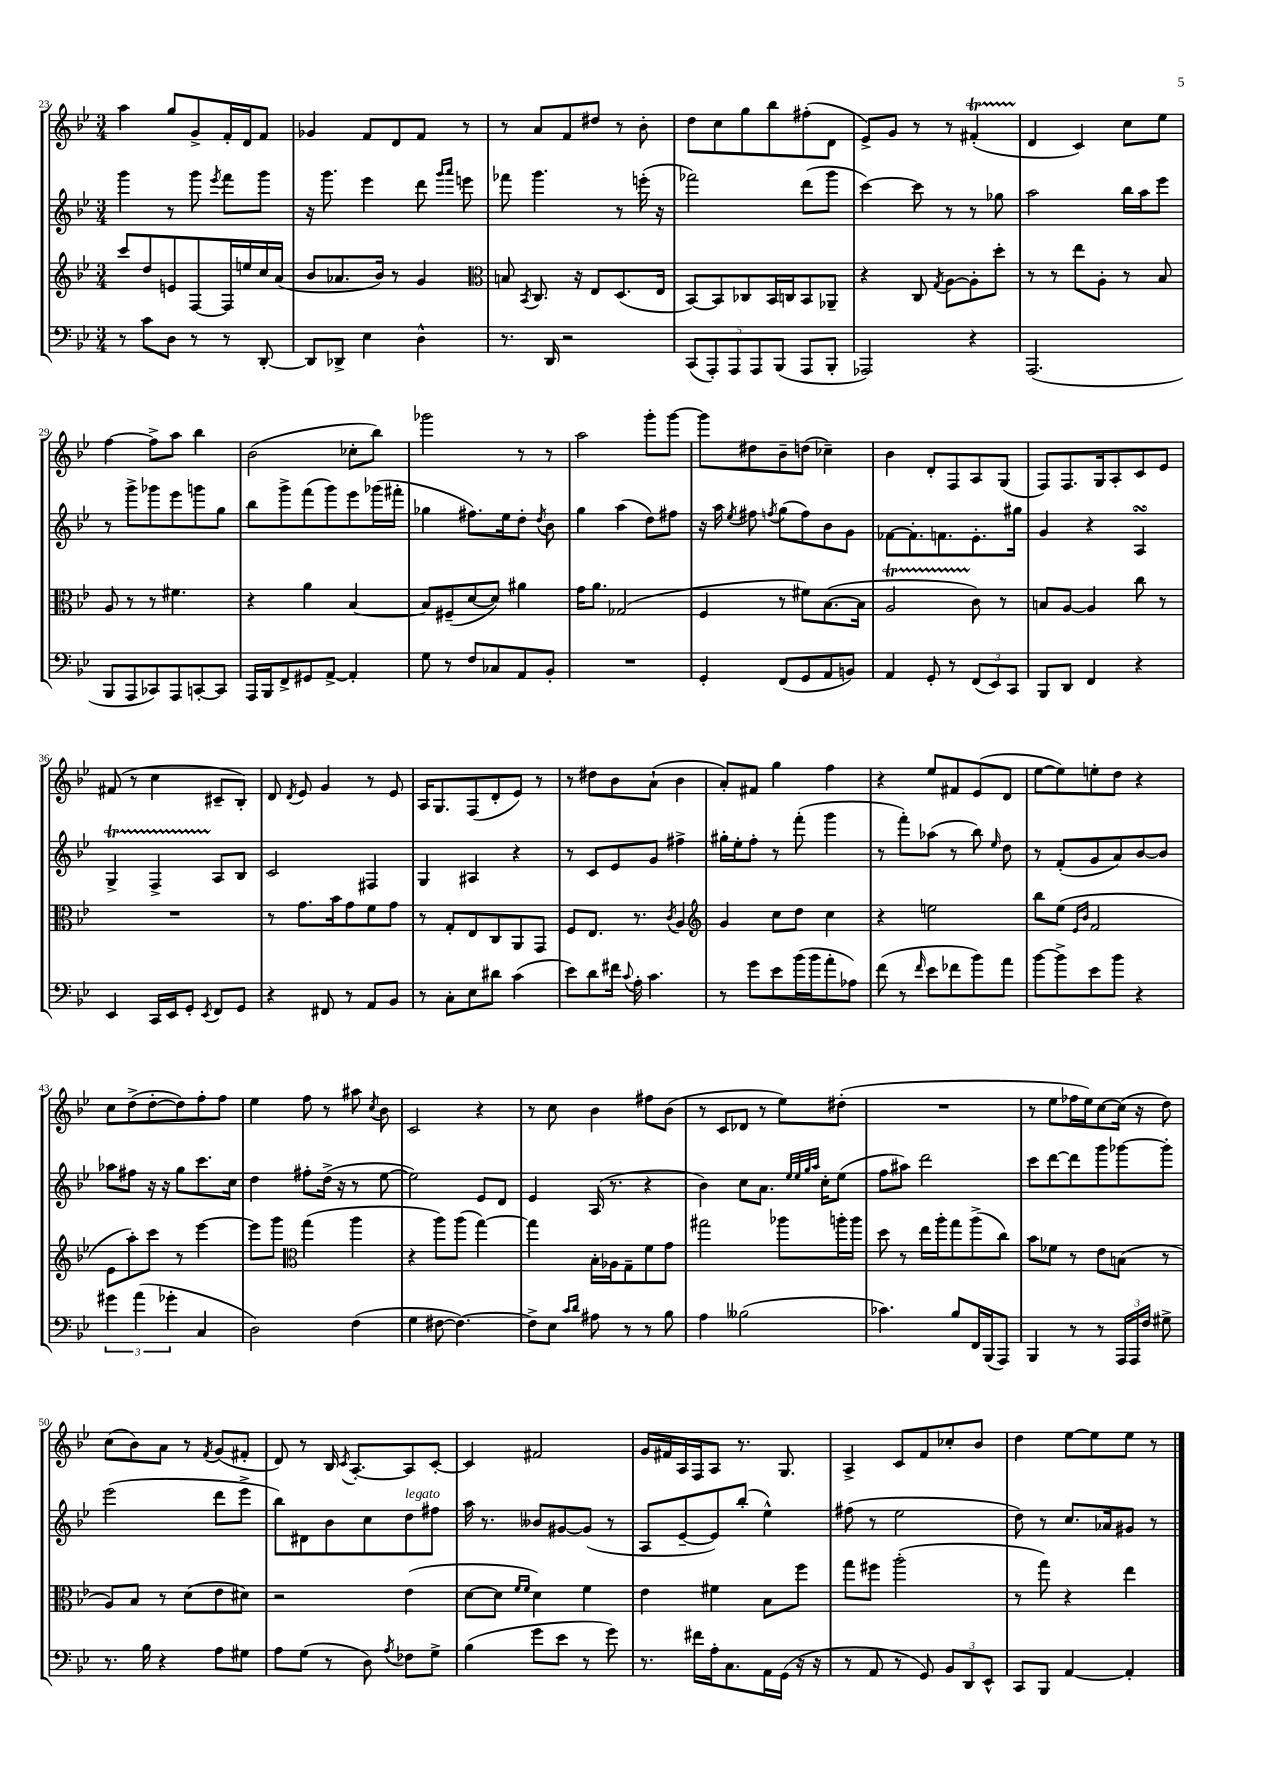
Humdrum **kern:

**kern	**kern	**kern	**kern
*part4	*part3	*part2	*part1
*staff4	*staff3	*staff2	*staff1
*clefF4	*clefG2	*clefG2	*clefG2
*k[b-e-]	*k[b-e-]	*k[b-e-]	*k[b-e-]
*M3/4	*M3/4	*M3/4	*M3/4
=23	=23	=23	=23
8r	8ccc/L	4ggg\	4aa\
8c\L	8dd/	.	.
8D\J	8en/	8r	8gg/L
8r	[8F/	8ggg\	8g^/
.	.	8qeee-/	.
8r	16F/L]	8fff\L	16f'/L
.	16een/	.	16d/J
[8DD'/	16cc/	8ggg\J	8f/J
.	(16a/JJ	.	.
=24	=24	=24	=24
8DD/L]	8b-/L	16r	4g-X/
.	.	8.ggg\	.
8DD-X^/J	8.a-X/	.	.
4E-\	.	4eee-\	8f/L
.	16b-/Jk)	.	.
.	8r	.	8d/
4D^^\	4g/	8ddd\	8f/J
.	.	16qqggg/LL	.
.	.	16qqaaa/JJ	.
.	.	8eeen\	8r
=25	=25	=25	=25
*	*clefC3	*	*
8.r	8Bn/	8fff-X\	8r
.	8qBB-/	.	.
.	8.C/	4.ggg\	8a/L
16DD/	.	.	.
2r	.	.	8f/
.	16r	.	.
.	8E-/L	.	8dd#X/J
.	(8.D/	8r	8r
.	.	(16eeen'\	8b-'\
.	16E-/Jk	16r	.
=26	=26	=26	=26
(10CC/L	[8BB-/L)	2fff-X\)	8dd\L
10AAA'/)	.	.	.
.	8BB-/]	.	8cc\
10AAA/	.	.	.
.	8C-X/	.	8gg\
10AAA/	.	.	.
.	16BB-/L	.	8bb-\
(10BBB-/J	.	.	.
.	16Cn/J	.	.
8AAA/L	8BB-/	(8ddd\L	(8ff#X'\
8BBB-'/J	8AA-X~/J	8ggg\J	8d\J
=27	=27	=27	=27
2AAA-X/)	4r	[4ccc\)	8e-^/L)
.	.	.	8g/J
.	8C/	8ccc\]	8r
.	8qG/	.	.
.	[8A\L	8r	8r
4r	8A'\]	8r	(4f#Xt'/
.	8dd'\J	8gg-X\	.
=28	=28	=28	=28
(2.AAA/	8r	2aa\	4d/
.	8r	.	.
.	8ee-\L	.	4c/)
.	8A'\J	.	.
.	8r	16bb-\LL	8cc\L
.	.	16aa\J	.
.	8B-/	8eee-\J	8ee-\J
!!LO:LB:g=z
=29	=29	=29	=29
8BBB-/L	8A/	8r	[4ff\
8AAA/	8r	8ggg^\L	.
8CC-X/)	8r	8ggg-X\	8ff^\L]
8AAA/	4.f#X\	8eee-\	8aa\J
[8CCn'/	.	8gggn\	4bb-\
8CC/J]	.	8gg\J	.
=30	=30	=30	=30
16AAA/LL	4r	8bb-\L	(2b-\
16BBB-/J	.	.	.
8FF^/	.	8ggg^\	.
8GG#X/	4a\	(8fff\	.
[8AA^/J	.	8ggg\)	.
4AA'/]	[4B-/	8eee-\	8cc-X'\L
.	.	(16ggg-X\L	8bb-\J)
.	.	16fff#X'\JJ	.
=31	=31	=31	=31
8G\	8B-/L]	4gg-X\	2ggg-X\
8r	(8F#X~/	.	.
8F/L	[8d/	8.ff#X\L)	.
8C-X/	8d/J])	.	.
.	.	16ee-\k	.
8AA/	4a#X\	8dd'\J	8r
.	.	8qdd/	.
8BB-'/J	.	8b-\	8r
=32	=32	=32	=32
2.r	16g\KL	4gg\	2aa\
.	8.a\J	.	.
.	(2G-X/	(4aa\	.
.	.	8dd\L)	8ggg'\L
.	.	8ff#X\J	[8ggg\J
=33	=33	=33	=33
4GG'/	4F/	16r	8ggg\L]
.	.	16aa\	.
.	.	8qee-/	.
.	.	8ff#X\	8dd#X\
.	.	8qffn/	.
(8FF/L	8r	(8gg\L	8b-~\
8GG/	8f#X\L)	8ff\)	(8ddn\J
8AA/	([8.B-\	8b-\	4cc-X~\)
8BBn/J)	.	8g\J	.
.	16B-\Jk]	.	.
=34	=34	=34	=34
4AA/	2At/	[8f-X\L	4b-\
.	.	8.f-'\]	.
8GG'/	.	.	8d'/L
.	.	8.fn\	.
8r	.	.	8F/
(12FF/L	8c\)	8.e-'\	8A/
12EE-/)	.	.	.
.	8r	.	(8G/J
12CC/J	.	.	.
.	.	16gg#X\Jk	.
=35	=35	=35	=35
8BBB-/L	8Bn/L	4g/	8F/L)
8DD/J	[8A/J	.	8.F/
4FF/	4A/]	4r	.
.	.	.	16G/k
.	.	.	8A'/
4r	8cc\	4AsSsS/	8c/
.	8r	.	8e-/J
!!LO:LB:g=z
=36	=36	=36	=36
4EE-/	2.r	4GT^/	(8f#X/
.	.	.	8r
16CC/LL	.	4FTTT^/	4cc\
16EE-/J	.	.	.
8GG'/J	.	.	.
8qEE-/	.	.	.
8FF/L	.	8A/L	8c#X~/L
8GG/J	.	8B-/J	8B-'/J)
=37	=37	=37	=37
4r	8r	2c/	8d/
.	.	.	8qd/
.	8.g\L	.	8e-/
8FF#X/	.	.	4g/
.	16b-\k	.	.
8r	8g\	.	.
8AA/L	8f\	4F#X/	8r
8BB-/J	8g\J	.	8e-/
=38	=38	=38	=38
8r	8r	4G/	16A/KL
.	.	.	8.G/
8C'\L	8G'/L	.	.
8E-\	8E-/	4A#X/	(8F/
8d#X\J	8C/	.	8d'/
(4c\	8AA/	4r	8e-/J)
.	8GG/J	.	8r
=39	=39	=39	=39
8e-\L)	8F/L	8r	8r
8d\	8.E-/J	8c/L	8dd#X\L
16f#X\Jk	.	8e-/	8b-\
8qqc/	.	.	.
16A'\	8.r	.	.
4.c\	.	8g/J	(8a`\J
.	8qc/	.	.
.	4A/	4ff#X^\	4b-\
=40	=40	=40	=40
*	*clefG2	*	*
8r	4g/	16gg#X'\LL	8a'/L)
.	.	16ee-'\J	.
8g\L	.	8ff'\J	8f#X/J
8e-\	8cc\L	8r	4gg\
(16b-\L	8dd\J	(8fff'\	.
16b-\J	.	.	.
8a'\	4cc\	4ggg\	4ff\
8A-X\J)	.	.	.
=41	=41	=41	=41
(8f\	4r	8r	4r
8r	.	8fff'\L)	.
16qqf/	.	.	.
8e-\L	2een\	(8aa-X\J	8ee-/L
8f-X\	.	8r	8f#X/
8b-\)	.	8bb-\)	(8e-/
.	.	16qqee-/	.
8a\J	.	8dd\	8d/J
=42	=42	=42	=42
[8b-\L	8bb-\L	8r	[8ee-\L
8b-^\]	(8ee-\J	(8f'/L	8ee-\])
.	16qqe-/LL	.	.
.	16qqb-/JJ	.	.
8e-\	2f/	8g/	8een'\
8b-\J	.	8a/)	8dd\J
4r	.	[8b-/	4r
.	.	8b-/J]	.
!!LO:LB:g=z
=43	=43	=43	=43
6g#X\	8e-\L	8aa-X\L	8cc\L
.	8aa'\)	8ff#X\J	(8dd^\
(6a\	.	.	.
.	8ccc\J	16r	[8dd'\
.	.	16r	.
6g-X'\	.	.	.
.	8r	8gg\L	8dd\])
4C/	[4eee-\	8.ccc\	8ff'\
.	.	.	8ff\J
.	.	16cc\Jk	.
=44	=44	=44	=44
2D\)	8eee-\L]	4dd\	4ee-\
.	8ggg\J	.	.
*	*clefC3	*	*
.	(4gg\	8ff#X'\L	8ff\
.	.	(16dd^\Jk	8r
.	.	16r	.
(4F\	4aa\	8r	8aa#X\
.	.	.	8qcc/
.	.	[8ee-\	8b-\
=45	=45	=45	=45
4G\	4r	2ee-\])	2c/
[8F#X\	8aa\L)	.	.
4.F#\_)	(8aa\J	.	.
.	[4gg\)	8e-/L	4r
.	.	8d/J	.
=46	=46	=46	=46
8F#^\L]	4gg\]	4e-/	8r
8E-\J	.	.	8cc\
16qqc/LL	.	.	.
16qqd/JJ	.	.	.
8A#X\	16B-'\LL	(16A/	4b-\
.	16A-X\J	8.r	.
8r	8G~\	.	.
8r	8f\	4r	8ff#X\L
8B-\	8g\J	.	(8b-\J
=47	=47	=47	=47
4A\	2gg#X\	4b-\)	8r
.	.	.	8c/L
(2B--X\	.	8cc\L	8d-X/J
.	.	8.a\J	8r
.	8aa-X\L	.	8ee-\L)
.	.	32qqee-/LLL	.
.	.	32qqee-/	.
.	.	32qqgg/	.
.	.	32qqaa/JJJ	.
.	.	16cc'\KL	.
.	16aan'\L	(8ee-\J	(8dd#X'\J
.	16aa\JJ	.	.
=48	=48	=48	=48
4.c-X\)	8dd\	8ff\L	2.r
.	8r	8aa#X\J)	.
.	16ee-\LL	2ddd\	.
.	16aa'\J	.	.
8B-/L	8gg\	.	.
16FF/L	(8aa^\	.	.
(16BBB-/J	.	.	.
8AAA/J)	8cc\J)	.	.
=49	=49	=49	=49
4BBB-/	8b-\L	8ccc\L	8r
.	8f-X\J	[8ddd\	8ee-\L
8r	8r	8ddd\]	16ff-X\L
.	.	.	16ee-\J)
8r	8e-\L	8ggg\	[8cc\
24AAA/LL	(8Bn\J	[8ggg-X\	(16cc\Jk]
24AAA/	.	.	.
.	.	.	16r
24F/JJ	.	.	.
8G#X^\	8r	8ggg-'\J]	8dd\)
!!LO:LB:g=z
=50	=50	=50	=50
8.r	8A/L)	(2eee-\	(8cc\L
.	8B-/J	.	8b-\)
16B-\	.	.	.
4r	8r	.	8a\J
.	(8d\L	.	8r
.	.	.	8qf/
8A\L	8e-\	8ddd\L	(8g/L
8G#X\J	8d#X\J)	8eee-^\J	8f#X'/J
=51	=51	=51	=51
8A\L	2r	8bb-\L)	8d/)
(8G\J	.	8d#X\	8r
8r	.	8b-\	16B-/
.	.	.	8qc/
.	.	.	[8.A'/L
8D\)	.	8cc\	.
8qA/	.	.	.
!	!	!LO:TX:a:i:t=legato	!
8F-X\L	(4e-\	8dd\	8A/]
8G^\J	.	8ff#X\J	[8c'/J
=52	=52	=52	=52
(4B-\	[8d\L	16aa\	4c/]
.	.	8.r	.
.	8d\J]	.	.
.	16qqf/LL	.	.
.	16qqf/JJ	.	.
8g\L	4d\)	8b--X/L	2f#X/
8e-\J	.	[8g#X/	.
8r	4f\	(8g#/J]	.
8g\)	.	8r	.
=53	=53	=53	=53
8.r	4e-\	8A/L	16g/LL
.	.	.	16f#X/
.	.	[8e-~/	16A/
16f#X\LL	.	.	16F/J
16A'\J	4f#X\	8e-/])	8A/J
8.C\	.	.	.
.	.	(8bb-'/J	8.r
16AA\L	8B-\L	4ee-^^\)	.
(16GG\JJ	.	.	8.G/
16r	8ff\J	.	.
16r	.	.	.
=54	=54	=54	=54
8r	8gg\L	(8ff#X\	4A^/
8AA/	8ff#X\J	8r	.
8r	(2aa'\	2ee-\	8c/L
8GG/)	.	.	8f/
12BB-/L	.	.	8cc-X'/
12DD/	.	.	.
.	.	.	8b-/J
12EE-^^/J	.	.	.
=55	=55	=55	=55
8CC/L	8r	8dd\)	4dd\
8BBB-/J	8gg\)	8r	.
[4AA/	4r	8.cc/L	[8ee-\L
.	.	.	8ee-\]
.	.	16a-X/k	.
4AA'/]	4ee-\	8g#X/J	8ee-\J
.	.	8r	8r
==	==	==	==
*-	*-	*-	*-
